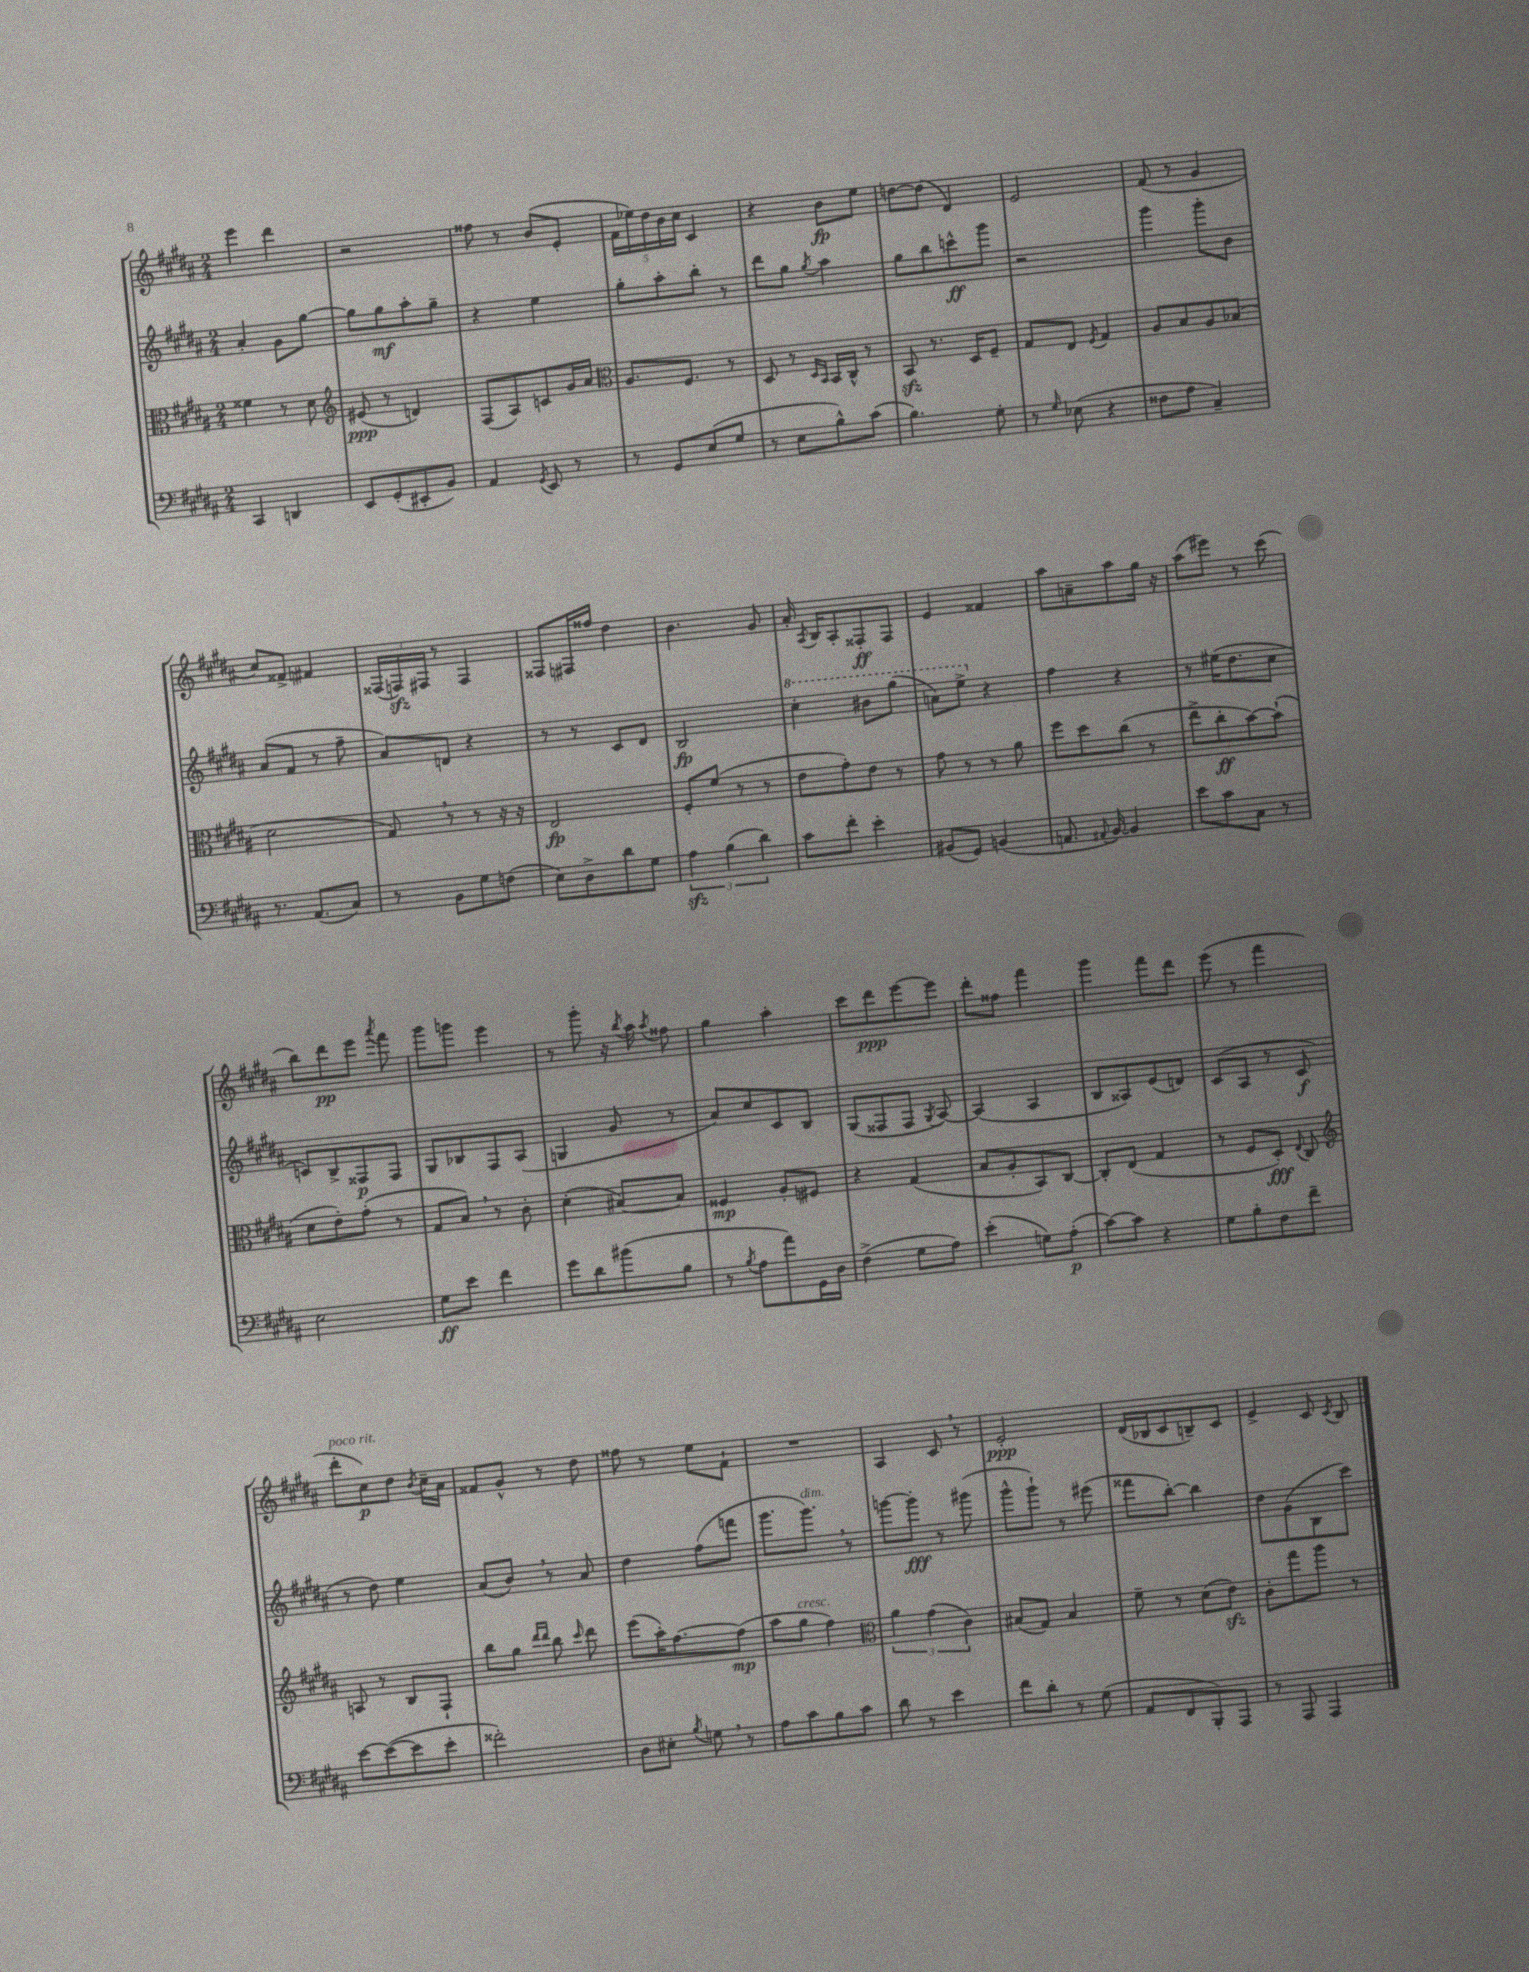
<<
\new StaffGroup <<
\new Staff = "s0" {
    \clef treble \key b \major \numericTimeSignature \time 2/4
    \autoBeamOff e'''4 dis'''4 |
    r2 |
    fisis''8 r8 b'8[( e'8]-. |
    \tuplet 5/4 { fis'16[ ees''16) dis''16 b'16 cis''16] } cis'4 |
    r4 b'8[\fp e''8] |
    d''8[~ d''8]( dis'4) |
    e'2 |
    fis'8( r8 gis'4 |
    cis''8[) fisis'8]-> fis'4 |
    \tuplet 3/2 { fisis16[( f16\sfz) fis16] } r8 fis4 |
    fisis8[ fis16 fisis''16] dis''4 |
    b'4. gis'8 |
    ais'16-. \acciaccatura { ais8 } b16[ ais8-. fisis8-.\ff fisis8] |
    e'4 fisis'4 |
    ais''8[ a'8-- ais''8 gis''16] r16 |
    ais''8[( eis'''8]) r8 cis'''8( |
    b''8[) dis'''8\pp e'''8] \acciaccatura { ais'''8 } fis'''8 |
    gis'''8[ g'''8] e'''4 |
    r8 gis'''8-. r16 \acciaccatura { b''8 } ais''16 \acciaccatura { ais''8 } fisis''8 |
    gis''4 ais''4-. |
    cis'''8[ dis'''8\ppp e'''8~ e'''8] |
    dis'''8[-. fisis''8] fis'''4 |
    gis'''4 fis'''8[ dis'''8] |
    e'''8( r8 fis'''4 |
    dis'''8[-.^\markup { \italic "poco rit." } cis''8\p) dis''8] \acciaccatura { b'8 } cis''16[-- ais'16] |
    fisis'8[ gis'8]-^ r8 dis''8 |
    fisis''8 r8 e''8[ fis'8]-! |
    R2 |
    ais4 cis'8 \breathe r8 |
    e'2-.\ppp |
    dis'16[( bes16 cis'8 b8--) cis'8] |
    e'4-> cis'8 \acciaccatura { cis'8 } b8 \bar "|." |
}
\new Staff = "s1" {
    \clef treble \key b \major \numericTimeSignature \time 2/4
    \autoBeamOff ais'4-. gis'8[ gis''8]~ |
    gis''8[ gis''8\mf ais''8-. gis''8]-- |
    r4 e''4 |
    gis''8[-. ais''8-. b''8]-. r8 |
    dis'''8[ gis''8] \acciaccatura { gis''8 } ais''4 |
    gis''8[ b''8 c'''8-^\ff gis'''8] |
    r2 |
    gis'''4 gis'''8[-. b'8] |
    ais'8[( fis'8] r8 fis''8-- |
    ais'8[) d'8] r4 |
    r8 r8 cis'8[ dis'8] |
    b2\fp |
    \ottava #1 cis'''4-. bis''8[ gis'''8]( |
    a''8[) e'''8]-> \ottava #0 r4 |
    fis''4 r4 |
    r8 eis''16[( dis''8. cis''8] |
    c'8[) b8-> fisis8\p fisis8] |
    gis8[ bes8 fis8 ais8]( |
    g4 gis'8 r8 |
    ais'8[) cis''8 cis'8 b8] |
    gis8[( fisis8 fisis8] \acciaccatura { gis8 } ais8~) |
    ais4( ais4 |
    b8[ aisis8) e'8( d'8]) |
    cis'8[( ais8] r8 cis'8\f |
    r8 dis''8) e''4 |
    ais'8[( b'8]) \breathe r8 ais'8 |
    dis''4 fis''8[( f'''8] |
    gis'''8.[ gis'''8.]^\markup { \italic "dim." }) \breathe r8 |
    g'''8[~ g'''8]-.\fff r8 gis'''8( |
    gis'''8[-^ gis'''8]-!) r8 eis'''8( |
    fisis'''8[ b''8]~-.) b''4 |
    dis''8[ gis'8( b8 cis'''8]) \bar "|." |
}
\new Staff = "s2" {
    \clef alto \key b \major \numericTimeSignature \time 2/4
    \autoBeamOff fisis'4 r8 dis'8 |
    \clef treble eis'8\ppp( r8 d'4) |
    fis8[( ais8) c'8 gis'16 ais'16] |
    \clef alto ais8.[ fis8.] r8 |
    dis8 r8 \grace { dis16[ b,16] } b,16[ cis16]-^ r8 |
    b,8\sfz r8. dis16[ fis8]-- |
    gis8[ e8] \acciaccatura { fis8 } gis4 |
    ais8[ b8 ais8 bes8]( |
    dis'2 |
    gis8) \breathe r8 r8 r16 r16 |
    e2\fp |
    fis8[-. fis'8]( r8 r8 |
    e'8[ gis'8-.) e'8] r8 |
    gis'8 r8 r8 ais'8 |
    fis''8[ dis''8 cis''8]( r8 |
    e''8[-> cis''8-.\ff b'8~) b'8]-!( |
    dis'8[ e'8-.) gis'8]-.( r8 |
    gis8[ b8]) \breathe r8 cis'8-. |
    dis'4-.( bis8[~) bis8] |
    fisis4\mp ais8[-. fis8] |
    r4 gis4( |
    b8[ ais8-. b,8) cis8]~ |
    cis8[-. e8]( gis4 |
    r8 fis8[ dis8]-.\fff) \appoggiatura { e8 } cis8 |
    \clef treble a8 r8 b8[ fis8]-! |
    b''8[ gis''8] \grace { dis'''16[ dis'''16] } b''8 \grace { cis'''16 } dis'''8 |
    e'''8[( ais''16-.) fis''8.~ fis''8]\mp( |
    ais''8[ gis''8]^\markup { \italic "cresc." } fis''4) |
    \clef alto \tuplet 3/2 { ais'4 gis'4( cis'4) } |
    bis8[( gis8]) bis4 |
    fis'8-- r8 dis'8[( e'8]\sfz) |
    cis'8[-. gis''8 ais''8] r8 \bar "|." |
}
\new Staff = "s3" {
    \clef bass \key b \major \numericTimeSignature \time 2/4
    \autoBeamOff cis,4 d,4 |
    e,8[ gis,8-.( eis,8-. b,8]) |
    ais,4 \acciaccatura { gis,8 } e,8 r8 |
    r8 gis,8[ e8( gis8] |
    r8 e8[ b8-^) cis'8]( |
    b4.) gis8-. |
    r8 \grace { gis16 } ees8( r4 |
    fisis8[ ais8] cis4--) |
    r8. ais,8.[( cis8]) |
    r8 b,8[ gis8 f8]( |
    e8[) dis8-> dis'8 gis8] |
    \tuplet 3/2 { ais4\sfz b4( dis'4) } |
    cis'8[ fis'8]-. e'4-. |
    bis,8[( gis,8]) b,4( |
    a,8. \appoggiatura { ais,8 } b,16~) b,4 |
    e'8[ cis'8 cis8] r8 |
    e2 |
    gis8[\ff e'8] fis'4 |
    gis'8[ dis'8 bis'8( b8] |
    r8 \acciaccatura { b8 } ais8[ ais'8) gis,16 dis16] |
    fis4->( gis8[ ais8]) |
    e'4-.( g8[) ais8]-.\p( |
    cis'8[~) cis'8] r4 |
    gis8[ b8-. fis8 fis'8]-- |
    e'8[~ e'8~( e'8 e'8]-. |
    fisis'2-.) |
    dis8[ eis8]-. \acciaccatura { b8 } g8 \breathe r8 |
    ais8[ cis'8 b8 cis'8] |
    dis'8 r8 e'4 |
    fis'8[ dis'8]-. r8 gis8( |
    ais,8[ fis,8 b,,8-.) ais,,8] |
    r8 ais,,8 ais,,4 \bar "|." |
}
>>
>>
\layout { \context { \Score \remove "Bar_number_engraver" } }
